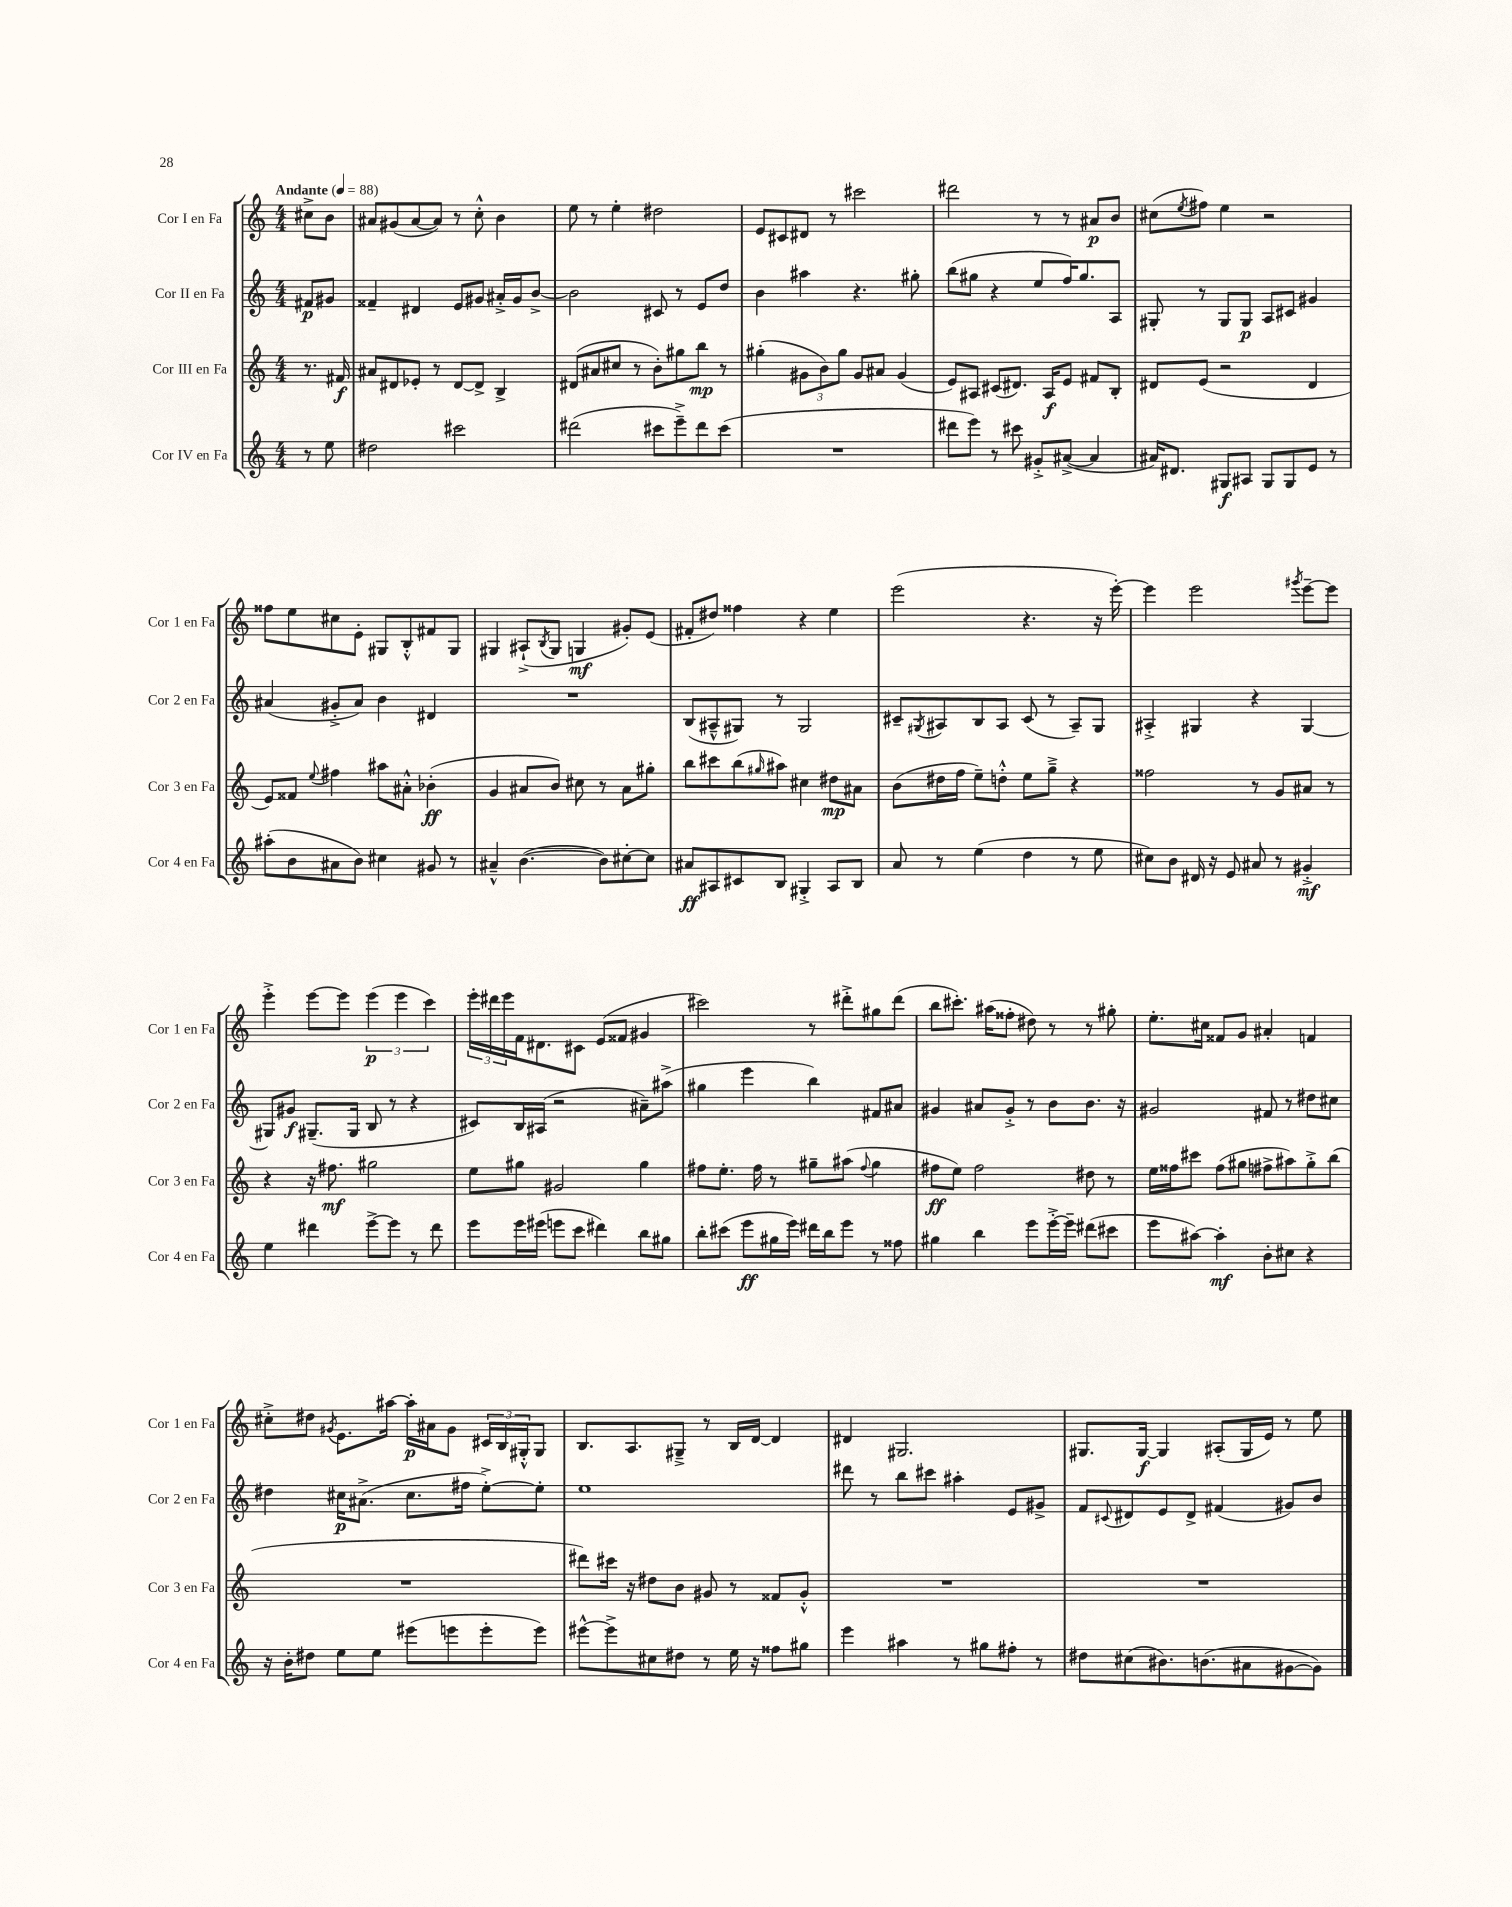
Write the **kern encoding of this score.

**kern	**dynam	**kern	**dynam	**kern	**dynam	**kern	**dynam
*part4	*part4	*part3	*part3	*part2	*part2	*part1	*part1
*staff4	*staff4	*staff3	*staff3	*staff2	*staff2	*staff1	*staff1
*I"Cor IV en Fa	*	*I"Cor III en Fa	*	*I"Cor II en Fa	*	*I"Cor I en Fa	*
*I'Cor 4 en Fa	*	*I'Cor 3 en Fa	*	*I'Cor 2 en Fa	*	*I'Cor 1 en Fa	*
*clefG2	*	*clefG2	*	*clefG2	*	*clefG2	*
*k[]	*	*k[]	*	*k[]	*	*k[]	*
*M4/4	*	*M4/4	*	*M4/4	*	*M4/4	*
*MM88	*	*MM88	*	*MM88	*	*MM88	*
=	=	=	=	=	=	=	=
!	!	!	!	!	!	!LO:TX:a:B:t=Andante	!
8r	.	8.r	.	8f#X/L	p	8cc#X^\L	.
8ee\	.	.	.	8g#X/J	.	8b\J	.
.	.	16f#X/	f	.	.	.	.
=1	=1	=1	=1	=1	=1	=1	=1
2dd#X\	.	8a#X/L	.	4f##X~/	.	8a#X/L	.
.	.	8d#X/	.	.	.	(8g#X/	.
.	.	8e-X'/J	.	4d#X/	.	[8a#/	.
.	.	8r	.	.	.	8a#/J])	.
2ccc#X\	.	[8d#/L	.	8e/L	.	8r	.
.	.	8d#^/J]	.	8g#X/J	.	8cc'^^\	.
.	.	4B^/	.	16a#X'^/LL	.	4b\	.
.	.	.	.	16g#/J	.	.	.
.	.	.	.	[8b^/J	.	.	.
=2	=2	=2	=2	=2	=2	=2	=2
(2ddd#X\	.	(8d#X/L	.	2b\]	.	8ee\	.
.	.	8a#X/	.	.	.	8r	.
.	.	8cc#X/J	.	.	.	4ee'\	.
.	.	8r	.	.	.	.	.
8ccc#X\L	.	8b'\L)	.	8c#X/	.	2dd#X\	.
8eee~^\)	.	8gg#X\	.	8r	.	.	.
8ddd#\	.	8bb\J	mp	8e/L	.	.	.
(8ccc#\J	.	8r	.	8dd/J	.	.	.
=3	=3	=3	=3	=3	=3	=3	=3
1r	.	(4gg#X'\	.	4b\	.	8e/L	.
.	.	.	.	.	.	8c#X/	.
.	.	12g#X\L	.	4aa#X\	.	8d#X/J	.
.	.	12b\)	.	.	.	.	.
.	.	.	.	.	.	8r	.
.	.	12gg#\J	.	.	.	.	.
.	.	8g#/L	.	4.r	.	2ccc#X\	.
.	.	8a#X/J	.	.	.	.	.
.	.	(4g#/	.	.	.	.	.
.	.	.	.	8gg#X'\	.	.	.
=4	=4	=4	=4	=4	=4	=4	=4
8ddd#X\L	.	8e/L)	.	(8bb\L	.	2ddd#X\	.
8eee\J)	.	8A#X/J	.	8gg#X\J	.	.	.
8r	.	(8c#X/L	.	4r	.	.	.
8ccc#X\	.	8.d#X/J)	.	.	.	.	.
8g#X'^/L	.	.	.	8ee/L	.	8r	.
.	.	16A#/KL	f	.	.	.	.
([8a#X^/J	.	8e/J	.	16ff/K)	.	8r	.
.	.	.	.	8.gg#/	.	.	.
4a#/]	.	8f#X/L	.	.	.	8a#X/L	p
.	.	8B'/J	.	8A/J	.	8b/J	.
=5	=5	=5	=5	=5	=5	=5	=5
16a#X/KL)	.	8d#X/L	.	8G#X'/	.	(8cc#X\L	.
8.d#X/J	.	.	.	.	.	.	.
.	.	.	.	.	.	8qee/	.
.	.	(8e/J	.	8r	.	8ff#X\J)	.
8G#X/L	f	2r	.	8G#/L	.	4ee\	.
8A#X/J	.	.	.	8G#/J	p	.	.
8G#/L	.	.	.	8A/L	.	2r	.
8G#/	.	.	.	8c#X/J	.	.	.
8e/J	.	4d#/	.	4g#X/	.	.	.
8r	.	.	.	.	.	.	.
!!LO:LB:g=z
=6	=6	=6	=6	=6	=6	=6	=6
(8aa#X'\L	.	8e/L)	.	(4a#X/	.	8ff##X\L	.
8b\	.	8f##X/J	.	.	.	8ee\	.
.	.	8qqee/	.	.	.	.	.
8a#X\	.	4ff#X\	.	8g#X'^/L	.	8cc#X\	.
8b\J)	.	.	.	8a#/J)	.	8e'\J	.
4cc#X\	.	8aa#X\L	.	4b\	.	8G#X/L	.
.	.	8a#X'^^\J	.	.	.	8B'^^/	.
8g#X/	.	(4b-X'\	ff	4d#X/	.	8f#X/	.
8r	.	.	.	.	.	8G#/J	.
=7	=7	=7	=7	=7	=7	=7	=7
4a#X~^^/	.	4g/	.	1r	.	4G#X/	.
([4.b\	.	8a#X/L	.	.	.	(8A#X`^/L	.
.	.	.	.	.	.	8qB/	.
.	.	8b/J)	.	.	.	8G#/J	.
.	.	8cc#X\	.	.	.	4Gn/	mf
8b\L])	.	8r	.	.	.	.	.
[8cc#X'\	.	8a#\L	.	.	.	8g#X'/L)	.
8cc#\J]	.	8gg#X'\J	.	.	.	(8e/J	.
=8	=8	=8	=8	=8	=8	=8	=8
8a#X/L	ff	8bb\L	.	(8B/L	.	8f#X'/L	.
8A#X/	.	8ccc#X\	.	8A#X~^^/	.	8dd#X/J)	.
8c#X/	.	(8bb\	.	8G#X/J)	.	4ff##X\	.
.	.	16qqgg#X/	.	.	.	.	.
8B/J	.	8aa#X\J)	.	8r	.	.	.
4G#X'^/	.	4cc#X\	.	2G#/	.	4r	.
8A#/L	.	8dd#X\L	mp	.	.	4ee\	.
8B/J	.	8a#X\J	.	.	.	.	.
=9	=9	=9	=9	=9	=9	=9	=9
8a/	.	(8b\L	.	8c#X~/L	.	(2eee\	.
.	.	.	.	8qG#X/	.	.	.
8r	.	16dd#X\L	.	8A#X/	.	.	.
.	.	16ff\JJ	.	.	.	.	.
(4ee\	.	8ee~\L)	.	8B/	.	.	.
.	.	8ddn'^^\J	.	8A#/J	.	.	.
4dd\	.	8ee\L	.	(8c#/	.	4.r	.
.	.	8gg~^\J	.	8r	.	.	.
8r	.	4r	.	8A#~/L)	.	.	.
8ee\	.	.	.	8G#/J	.	16r	.
.	.	.	.	.	.	[16eee'\)	.
=10	=10	=10	=10	=10	=10	=10	=10
8cc#X\L)	.	2ff##X\	.	4A#X'^/	.	4eee\]	.
8b\J	.	.	.	.	.	.	.
16d#X/	.	.	.	4G#X/	.	2eee\	.
16r	.	.	.	.	.	.	.
8e/	.	.	.	.	.	.	.
8a#X/	.	8r	.	4r	.	.	.
8r	.	8g/L	.	.	.	.	.
.	.	.	.	.	.	8qggg#X/	.
4g#X'^/	mf	8a#X/J	.	[4G#/	.	[8eee~\L	.
.	.	8r	.	.	.	8eee\J]	.
!!LO:LB:g=z
=11	=11	=11	=11	=11	=11	=11	=11
4ee\	.	4r	.	8G#X/L]	.	4eee'^\	.
.	.	.	.	8g#X/J	f	.	.
4ddd#X\	.	16r	.	(8.G#X~/L	.	[8eee\L	.
.	.	8.ff#X\	mf	.	.	.	.
.	.	.	.	.	.	8eee\J]	.
.	.	.	.	16G#/Jk	.	.	.
[8eee^\L	.	2gg#X\	.	8B/	.	(6eee\	p
8eee\J]	.	.	.	8r	.	.	.
.	.	.	.	.	.	6eee\	.
8r	.	.	.	4r	.	.	.
.	.	.	.	.	.	6ccc\)	.
8ddd#\	.	.	.	.	.	.	.
=12	=12	=12	=12	=12	=12	=12	=12
8eee\L	.	8ee\L	.	8c#X/L)	.	24eee'\LL	.
.	.	.	.	.	.	24ddd#X\	.
.	.	.	.	.	.	24eee\	.
16eee\L	.	8gg#X\J	.	16B/L	.	16f\J	.
(16eee#X\JJ	.	.	.	(16A#X/JJ	.	8.d#X\	.
8eeen\L	.	2g#X/	.	2r	.	.	.
8ccc\J	.	.	.	.	.	8c#X\J	.
4ddd#X\)	.	.	.	.	.	(8e/L	.
.	.	.	.	.	.	8f##X/J	.
8bb\L	.	4gg#\	.	8a#X~\L)	.	4g#X/	.
8gg#X\J	.	.	.	(8aa#X^\J	.	.	.
=13	=13	=13	=13	=13	=13	=13	=13
8bb'\L	.	8ff#X\L	.	4gg#X\	.	2ccc#X\)	.
(8ccc#X\J	.	8.ee'\J	.	.	.	.	.
8eee\L	ff	.	.	4eee\	.	.	.
.	.	16ff#\	.	.	.	.	.
16gg#X\L	.	8r	.	.	.	.	.
16eee\JJ)	.	.	.	.	.	.	.
16ddd#X\LL	.	8gg#X~\L	.	4bb\)	.	8r	.
16bb\J	.	.	.	.	.	.	.
8eee\J	.	(8aa#X\J	.	.	.	8ddd#X'^\L	.
.	.	8qqff#/	.	.	.	.	.
8r	.	4gg#\	.	8f#X/L	.	8gg#X\	.
8ff##X\	.	.	.	8a#X/J	.	(8ddd#\J	.
=14	=14	=14	=14	=14	=14	=14	=14
4gg#X\	.	8ff#X\L	ff	4g#X/	.	8bb\L	.
.	.	8ee\J)	.	.	.	8.ccc#X'\J)	.
4bb\	.	2ff#\	.	8a#X/L	.	.	.
.	.	.	.	.	.	(16aa#X\KL	.
.	.	.	.	8g#'^/J	.	8ff##X'\J	.
8eee\L	.	.	.	8r	.	8dd#X\)	.
[16eee'^\L	.	.	.	8b\L	.	8r	.
16eee~\JJ]	.	.	.	.	.	.	.
(8ddd#X\L	.	8dd#X\	.	8.b\J	.	8r	.
8ccc#X\J	.	8r	.	.	.	8gg#X'\	.
.	.	.	.	16r	.	.	.
=15	=15	=15	=15	=15	=15	=15	=15
8eee\L	.	16ee\LL	.	2g#X/	.	8.ee'\L	.
.	.	16ff##X\J	.	.	.	.	.
[8aa#X\J)	.	8ccc#X\J	.	.	.	.	.
.	.	.	.	.	.	16cc#X\Jk	.
4aa#'\]	mf	(8ff##\L	.	.	.	8f##X/L	.
.	.	8gg#X\J	.	.	.	8g/J	.
8b'\L	.	8ff#X^\L	.	8f#X/	.	4a#X'/	.
8cc#X\J	.	8aa#X\)	.	8r	.	.	.
4r	.	8gg#'^\	.	8dd#X\L	.	4fn/	.
.	.	(8bb\J	.	8cc#X\J	.	.	.
!!LO:LB:g=z
=16	=16	=16	=16	=16	=16	=16	=16
16r	.	1r	.	4dd#X\	.	8cc#X'^\L	.
16b'\KL	.	.	.	.	.	.	.
8dd#X\J	.	.	.	.	.	8dd#X\J	.
.	.	.	.	.	.	8qg#X/	.
8ee\L	.	.	.	16cc#X\KL	p	8.e\L	.
.	.	.	.	(8.a#X^\J	.	.	.
8ee\J	.	.	.	.	.	.	.
.	.	.	.	.	.	[16aa#X\Jk	.
(8eee#X\L	.	.	.	8.cc#\L	.	16aa#'\LL]	p
.	.	.	.	.	.	16a#X\J	.
8eeen\	.	.	.	.	.	8g#\J	.
.	.	.	.	16ff#X\Jk	.	.	.
8eee'\	.	.	.	[8ee'^\L)	.	24c#X/LL	.
.	.	.	.	.	.	24B/	.
.	.	.	.	.	.	24G#X'^^/J	.
8eee\J)	.	.	.	8ee'\J]	.	8G#/J	.
=17	=17	=17	=17	=17	=17	=17	=17
[8eee#X^^\L	.	8ddd#X\L)	.	1ee	.	8.B/L	.
8eee#^\]	.	16ccc#X\Jk	.	.	.	.	.
.	.	16r	.	.	.	8.A/	.
8cc#X\	.	8dd#X\L	.	.	.	.	.
8dd#X\J	.	8b\J	.	.	.	8G#X~^/J	.
8r	.	8g#X/	.	.	.	8r	.
16ee\	.	8r	.	.	.	16B/LL	.
16r	.	.	.	.	.	[16d/JJ	.
8ff##X\L	.	8f##X/L	.	.	.	4d/]	.
8gg#X\J	.	8g#'^^/J	.	.	.	.	.
=18	=18	=18	=18	=18	=18	=18	=18
4eee\	.	1r	.	8ddd#X\	.	4d#X/	.
.	.	.	.	8r	.	.	.
4aa#X\	.	.	.	8bb\L	.	2.G#X/	.
.	.	.	.	8ccc#X\J	.	.	.
8r	.	.	.	4aa#X'\	.	.	.
8gg#X\L	.	.	.	.	.	.	.
8ff#X'\J	.	.	.	8e/L	.	.	.
8r	.	.	.	8g#X^/J	.	.	.
=19	=19	=19	=19	=19	=19	=19	=19
8dd#X\L	.	1r	.	8f/L	.	8.G#X/L	.
.	.	.	.	8qqc#X/	.	.	.
(8cc#X\	.	.	.	8d#X/	.	.	.
.	.	.	.	.	.	[16G#/Jk	f
8.b#X\)	.	.	.	8e/	.	4G#/]	.
.	.	.	.	8d#^/J	.	.	.
(8.bn\	.	.	.	.	.	.	.
.	.	.	.	(4f#X/	.	(8A#X'/L	.
8a#X\	.	.	.	.	.	16G#/L	.
.	.	.	.	.	.	16e/JJ)	.
[8g#X\	.	.	.	8g#X/L)	.	8r	.
8g#\J])	.	.	.	8b/J	.	8ee\	.
==	==	==	==	==	==	==	==
*-	*-	*-	*-	*-	*-	*-	*-
